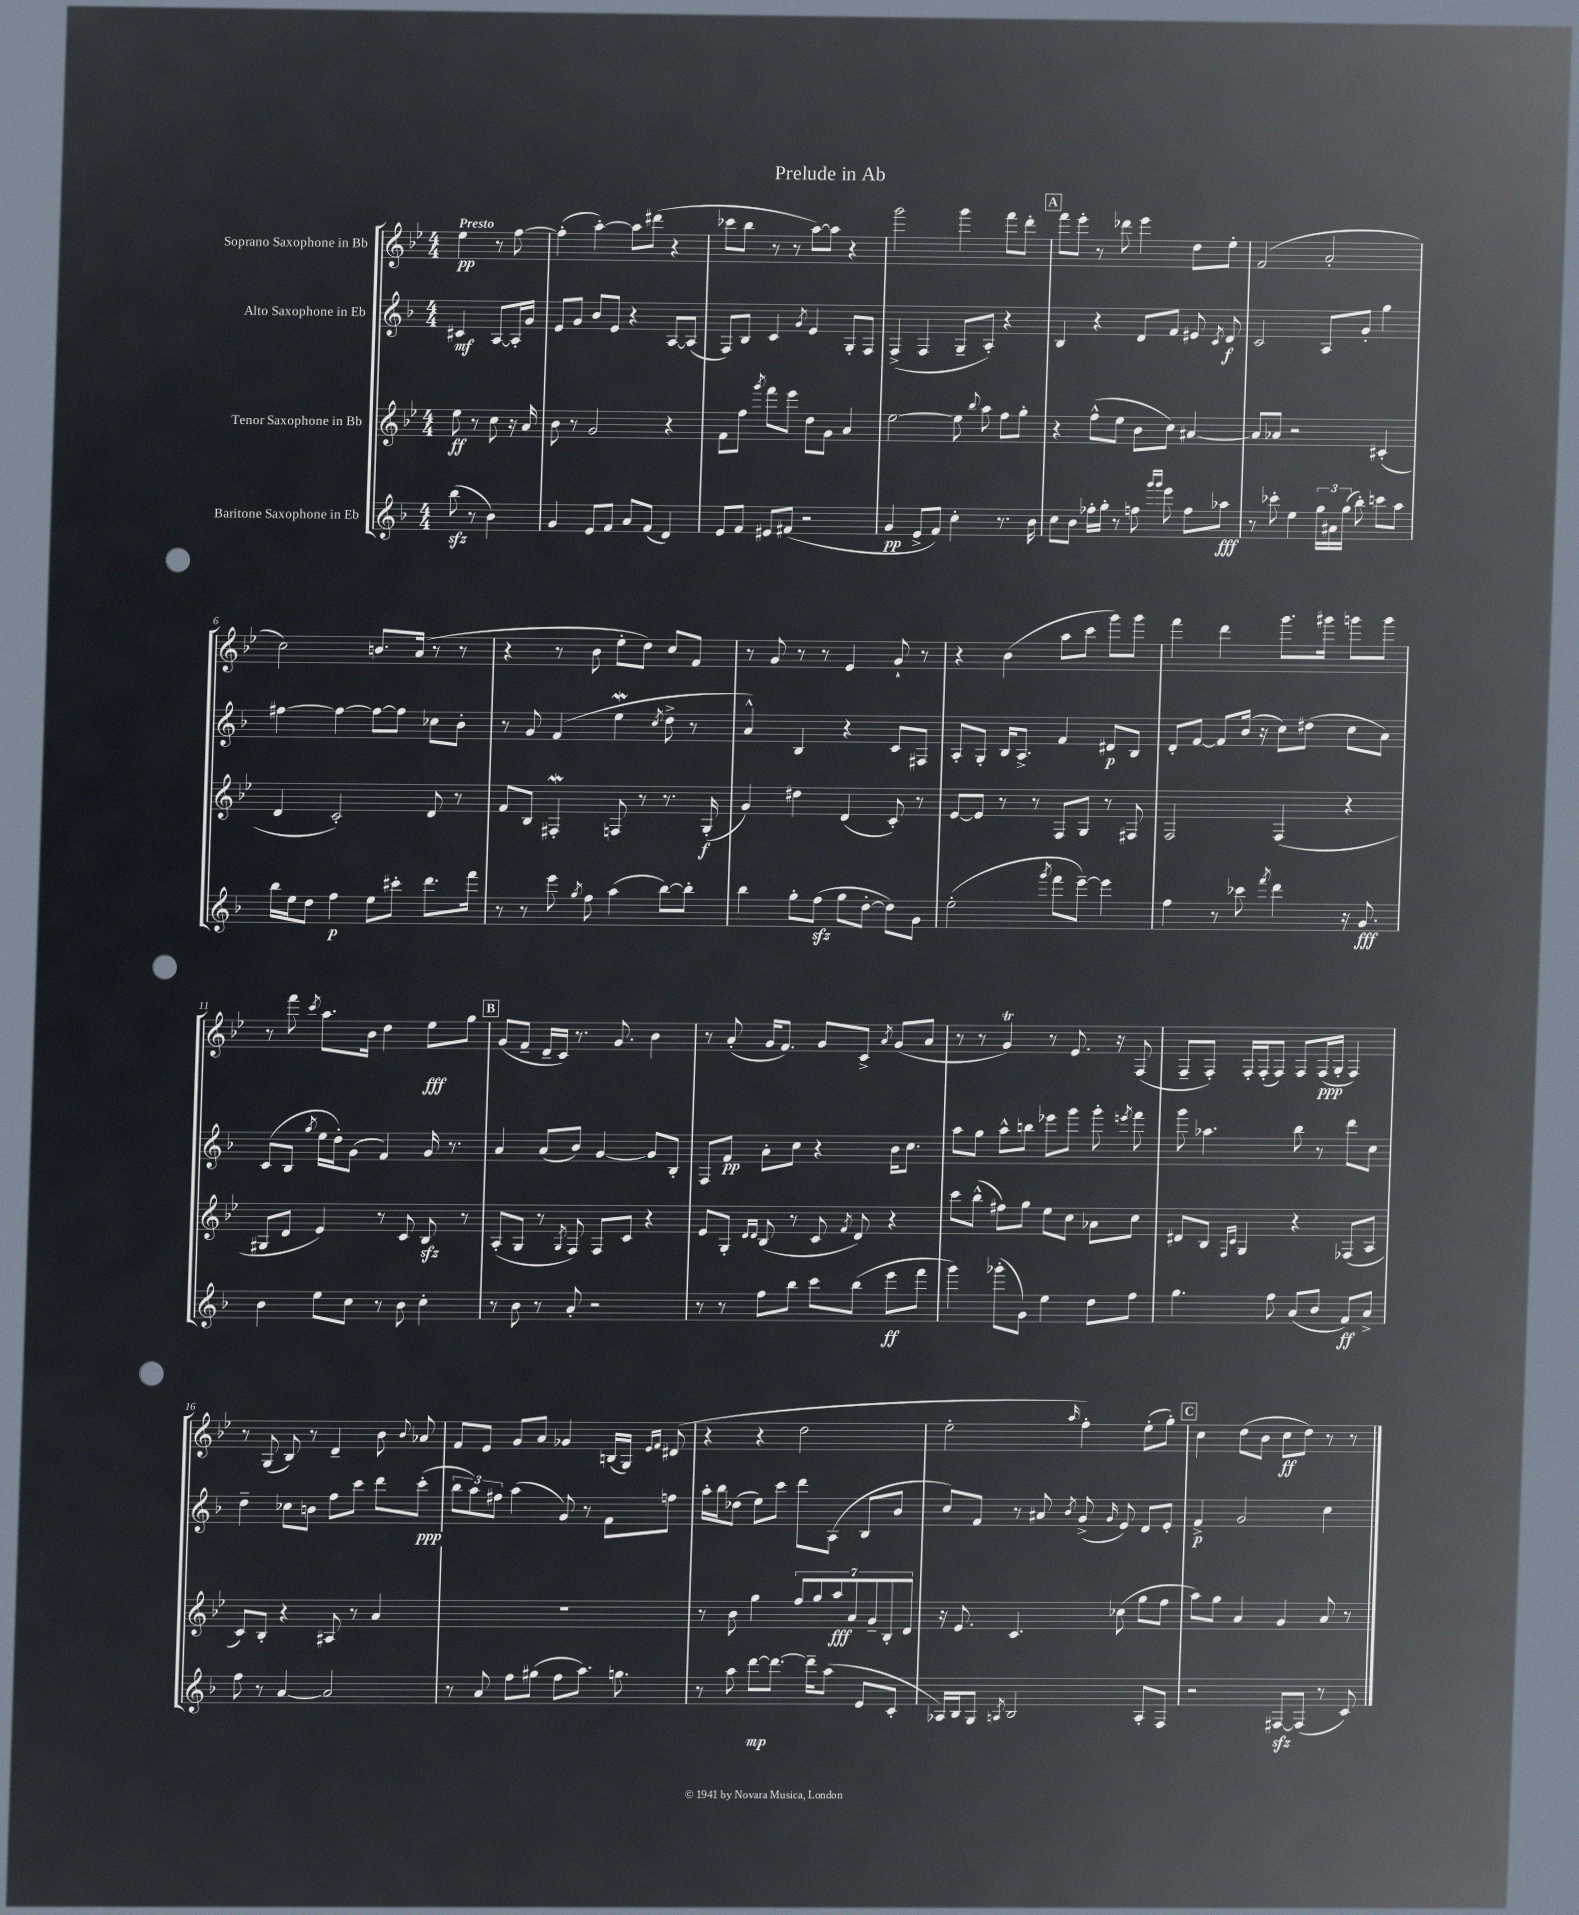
\header { title = "Prelude in Ab" }
<<
\new StaffGroup <<
\new Staff = "s0" \with { instrumentName = "Soprano Saxophone in Bb" } {
    \clef treble \key bes \major \numericTimeSignature \time 4/4 \partial 2 \tempo "Presto"
    \autoBeamOff ees''4\pp r8 f''8~ |
    f''4-.( a''4~-.) a''8[ dis'''8]( r4 |
    ces'''8[ bes''8] r8 r8 a''8[~) a''8] r4 |
    g'''2 g'''4 f'''8[ d'''8]-. |
    \mark \markup { \box "A" } f'''8[ ees'''8]-. r8 des'''8 ees'''4 d''8[ ees''8]-. |
    f'2( a'2-. |
    c''2) b'8.[ a'16]( r8 r8 |
    r4 r8 bes'8 ees''8[-. d''8]) c''8[ f'8] |
    r8 g'8 r8 r8 ees'4 g'8-! r8 |
    r4 bes'4( a''8[ c'''8] g'''8[) g'''8] |
    f'''4 d'''4 g'''8.[ gis'''16] g'''8[ g'''8] |
    r8 f'''8 \acciaccatura { c'''8 } a''8.[ bes'16] d''4 ees''8[\fff g''8] |
    \mark \markup { \box "B" } g'8[( f'8]-- d'16[-- c'16]) r8. g'8. bes'4 |
    r8 a'8-.( g'16[ f'8.]) g'8[ c'8]-> \acciaccatura { a'8 } g'8[( a'8] |
    r8 r8 g'4\trill) r8 ees'8. r16 f8( |
    f8[-- f8]-.) f16[-. f16-.( f8]) f8[ f16\ppp( g16]-. f4) |
    r8 g8( bes8) r8 d'4-- bes'8 \appoggiatura { bes'8 } aes'8 |
    f'8[ ees'8] g'8[ a'8] ges'4 b16[( g16]) \grace { ees'16[ f'16] } dis'8( |
    r4 r4 d''2 |
    ees''2-. \grace { a''16 } f''4-.) ees''8[-.( g''8]-.) |
    \mark \markup { \box "C" } c''4 d''8[( bes'8] c''8[\ff d''8]) r8 r8 \bar "|." |
}
\new Staff = "s1" \with { instrumentName = "Alto Saxophone in Eb" } {
    \clef treble \key f \major \numericTimeSignature \time 4/4 \partial 2
    \autoBeamOff cis'4\mf a8[~ a16-. g'16] |
    e'8[ g'8] bes'8[ e'8] r4 a8[~ a8]( |
    f8[) bes8] c'4 \acciaccatura { g'8 } e'4 g8[-. f8] |
    f4->( f4 g8[-- a8]-.) r4 |
    \mark \markup { \box "A" } bes4 r4 d'8[ f'8] eis'8 \acciaccatura { c'8 } d'8\f |
    c'2 a8[ g'8]-. g''4 |
    fis''4~ fis''4~ fis''8[~ fis''8] ces''8[ bes'8]-. |
    r8 g'8 f'4( e''4\mordent \acciaccatura { c''8 } d''8-> r8 |
    a'4-^) bes4 r4 c'8[ fis8] |
    a8[-. g8]-. bes16[ a8.]-> f'4 dis'8[\p bes8] |
    d'8[-. f'8]~ f'8[ bes'16]( r16 c''8[) dis''8]( c''8[ a'8]) |
    c'8[( bes8] \acciaccatura { g''8 } e''16[ d''16-.) g'8]( f'4) g'16 r8. |
    \mark \markup { \box "B" } a'4 a'8[( bes'8]) g'4~ g'8[ bes8]-. |
    f8[ f'8]\pp a'8[-. c''8] r4 bes'16[ c''8.] |
    a''8[ g''8] a''8[-^ b''8] ees'''8[ g'''8] g'''8-. \acciaccatura { e'''8 } f'''8 |
    g'''8 aes''4. bes''8 r8 d'''8[ c''8] |
    d''4-- ces''8[ b'8] f''8[ c'''8] d'''8[ c'''8]-.\ppp( |
    \tuplet 3/2 { bes''8[ a''8) fis''8] } a''4( g'8) r8 f'8[ f''8] |
    a''16[-. bes''16 des''8]( e''8[) c'''8] d'''8[ a8]( bes8[ bes'8] |
    c''8[) f'8] r8 ais'8 \acciaccatura { bes'8 } g'8->( \grace { g'16 } e'8) d'8[ e'8]-. |
    \mark \markup { \box "C" } f'4->\p g'2 c''4 \bar "|." |
}
\new Staff = "s2" \with { instrumentName = "Tenor Saxophone in Bb" } {
    \clef treble \key bes \major \numericTimeSignature \time 4/4 \partial 2
    \autoBeamOff ees''8\ff r8 c''8 r16 a'16 |
    bes'8 r8 g'2 r4 |
    f'8[ f''8] \acciaccatura { g'''8 } f'''8[ ees'''8] d''8[ g'8] a'4 |
    ees''2~ ees''8 \appoggiatura { bes''8 } a''8 f''8[ g''8]-. |
    \mark \markup { \box "A" } r4 f''8[-^( ees''8] bes'8[ c''8]) ais'4~ |
    ais'8[ aes'8] r2 cis'4-.( |
    d'4 c'2-.) d'8 r8 |
    f'8[ bes8] fis4-.\mordent f8 r8 r8. g16-.\f( |
    g'4) dis''4 d'4( c'8-.) r8 |
    ees'8[~ ees'8] r8 r8 f8[ g8] r8 fis8 |
    f2 f4( r4 |
    gis8[ d'8] ees'4) r8 c'8 bes8\sfz r8 |
    \mark \markup { \box "B" } a8[-.( g8] r8 \acciaccatura { g8 } f8) f8[ c'8] r4 |
    ees'8[ g8]-. \grace { d'16[ d'16] } bes8( r8 c'8 \acciaccatura { f'8 } d'8) r4 |
    c'''8[ bes''8]-^( fis''8[) g''8] ees''8[ c''8] aes'8[ c''8] |
    dis'8[ bes8] \grace { f16[ c'16] } g4 r4 fes8[( a8] |
    c'8[) bes8]-. r4 ais8 r8 a'4 |
    R1 |
    r8 bes'8 g''4 \tuplet 7/4 { f''8[ g''8 a''8\fff a'8 g'8-- bes8-. d'8] } |
    r16 ees'8. c'4. ces''8( g''8[ f''8] |
    \mark \markup { \box "C" } a''8[) g''8] a'4 g'4 a'8 r8 \bar "|." |
}
\new Staff = "s3" \with { instrumentName = "Baritone Saxophone in Eb" } {
    \clef treble \key f \major \numericTimeSignature \time 4/4 \partial 2
    \autoBeamOff bes''8\sfz( r8 bes'4) |
    g'4 e'8[ f'8] a'8[ f'8]( d'4) |
    e'8[ f'8] eis'8[ fis'8]( r2 |
    g'4\pp e'8[-> f'8]) c''4-. r8. bes'16 |
    \mark \markup { \box "A" } c''8[ bes'8] fes''16[-. g''16]-. r8 f''8 \grace { g'''16[ g'''16] } e'''8 f''8[ aes''8]\fff |
    r8 ces'''8-. e''4 \tuplet 3/2 { g''16[ ais'16 g''16]( } bes''8-.) c'''8[ a''8] |
    bes''16[ e''16 d''8] f''4\p e''8[ cis'''8]-. d'''8.[ f'''16] |
    r8 r8 e'''8 \acciaccatura { g''8 } f''8 a''4( bes''8[~) bes''8]-. |
    bes''4 g''8[-. f''8]\sfz( g''8[ d''8]~-. d''8[) g'8] |
    e''2-.( \acciaccatura { g'''8 } f'''8[ e'''8]~--) e'''4 |
    f''4 r8 ces'''8 \acciaccatura { f'''8 } d'''4 r16 g'8.\fff |
    bes'4 e''8[ c''8] r8 bes'8 c''4-. |
    \mark \markup { \box "B" } r8 bes'8 r8 a'8-. r2 |
    r8 r8 f''8[ bes''8] c'''8[ bes''8]( e'''8[\ff f'''8] |
    g'''4) ges'''8[-.( g'8]) e''4 d''8[ f''8] |
    g''4. f''8 a'8[( bes'8] f'8[\ff) a'8]-> |
    f''8 r8 a'4~ a'2 |
    r8 a'8 f''8[ gis''8]( f''8[ a''8.]) g''8. |
    r8 a''8 d'''8[~\mp d'''8.]~ d'''16[-- a''8]( e'8[ c'8]-. |
    aes16[) bes16 g8] \acciaccatura { a8 } bes2 a8[-. f8] |
    \mark \markup { \box "C" } r2 fis8[~\sfz fis8]( r8 c'8) \bar "|." |
}
>>
>>
